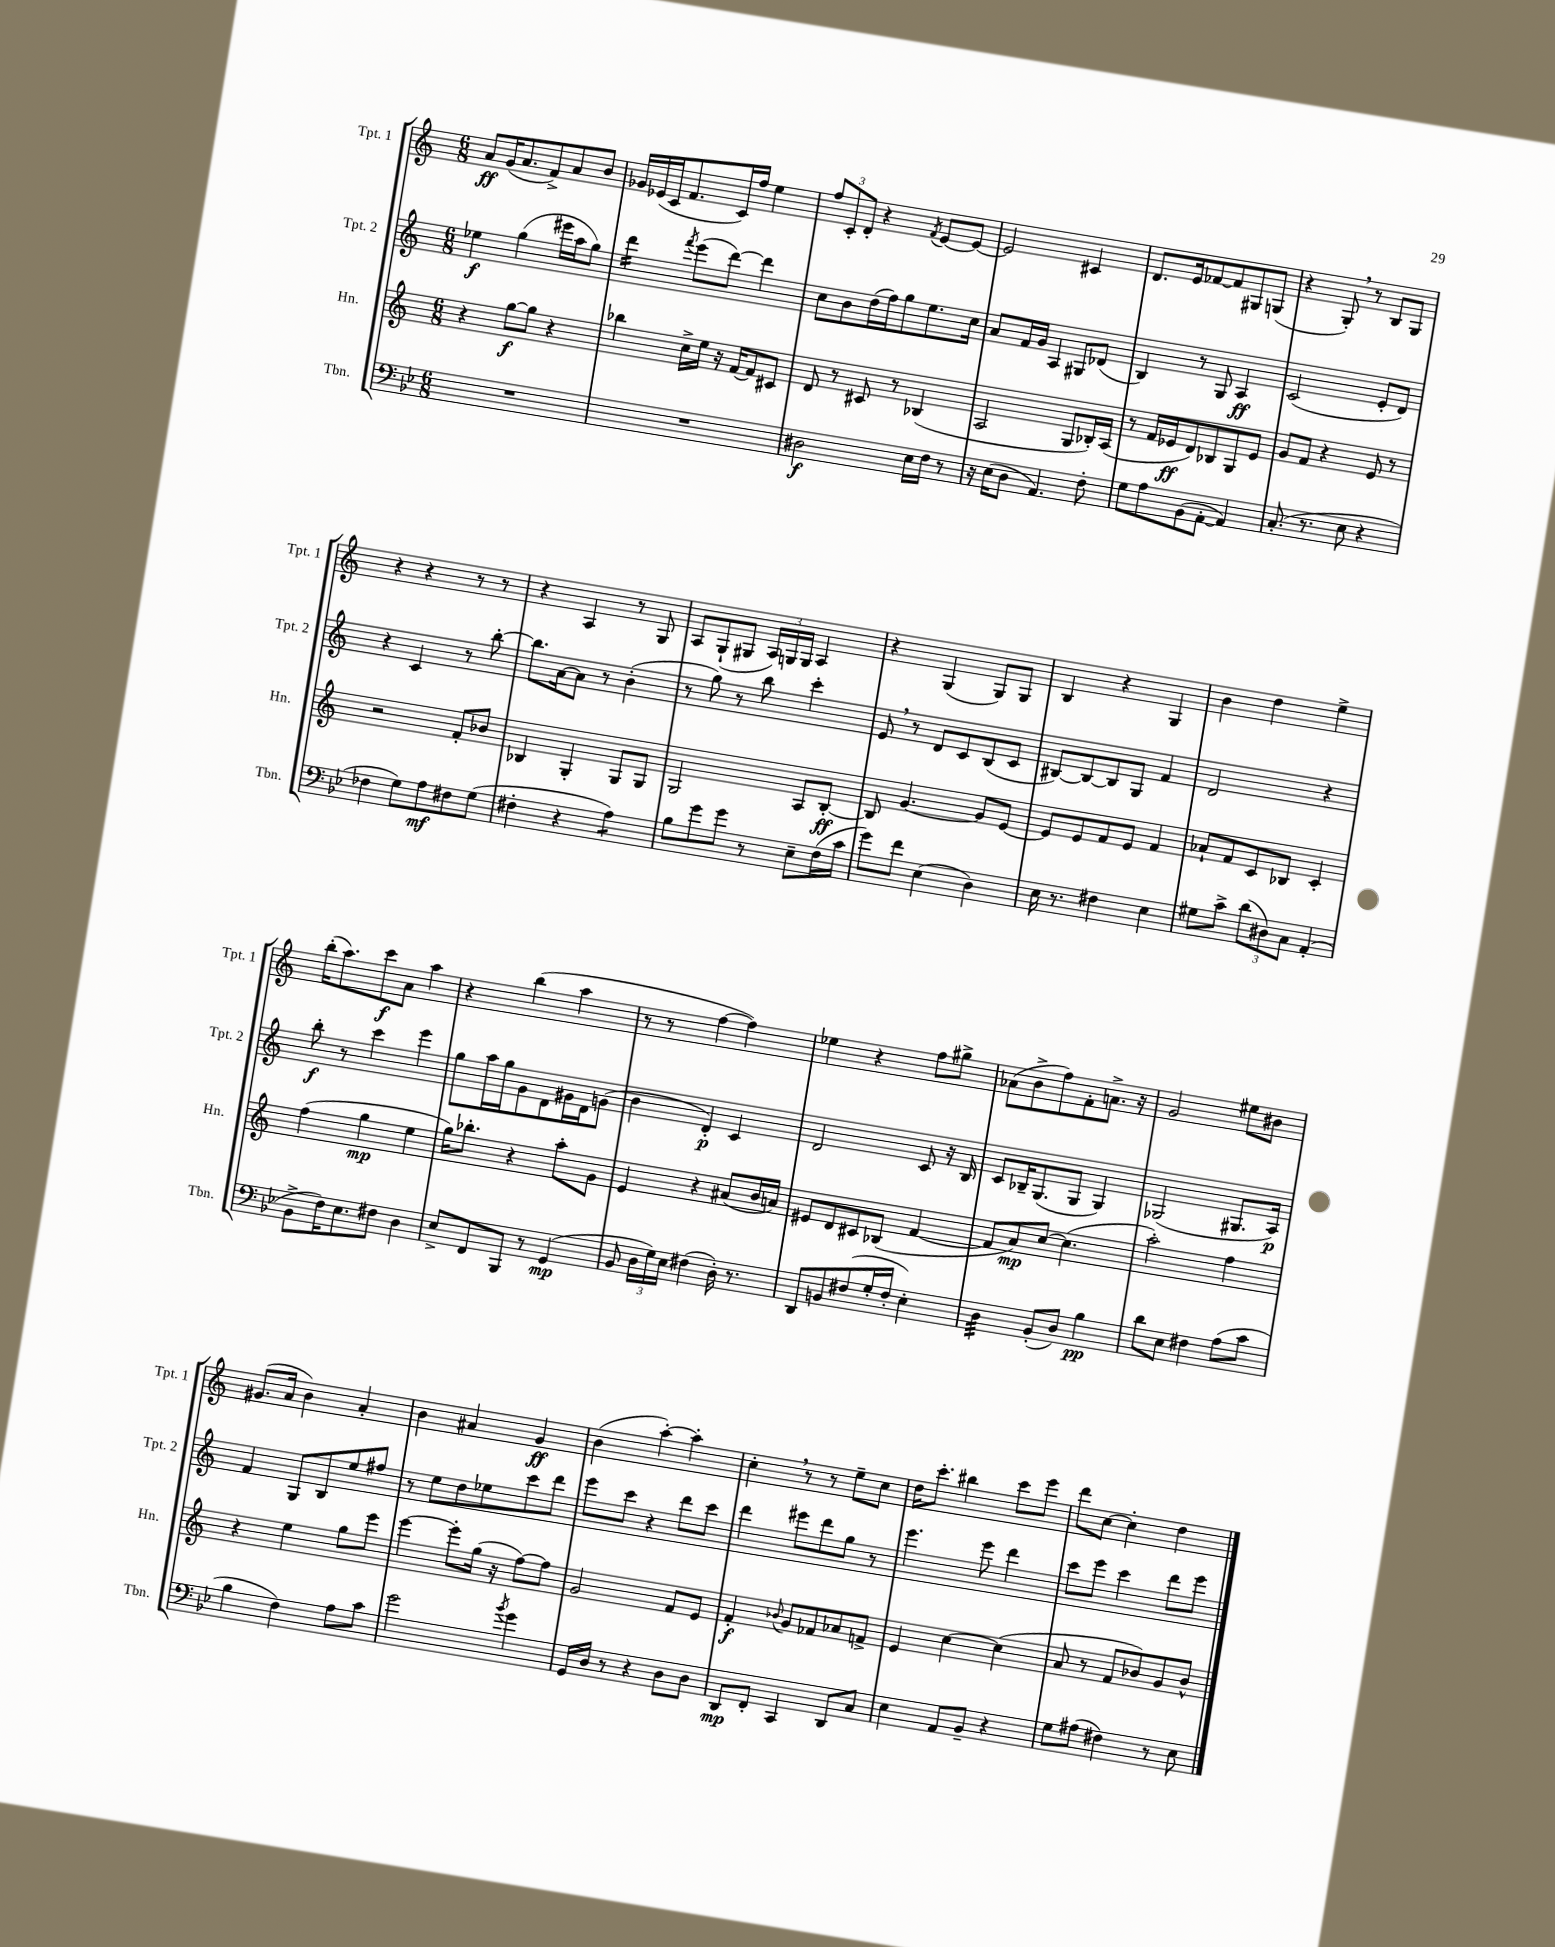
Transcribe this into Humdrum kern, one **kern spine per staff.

**kern	**kern	**kern	**kern
*staff4	*staff3	*staff2	*staff1
*clefF4	*clefG2	*clefG2	*clefG2
*k[b-e-]	*k[]	*k[]	*k[]
*M6/8	*M6/8	*M6/8	*M6/8
2.r	4r	4ee-	8a
.	.	.	(16g
.	.	.	8.a
.	[8gg	(4gg	.
.	8gg]	.	8f^)
.	4r	16eee#	8a
.	.	16aa	.
.	.	8gg)	8b
=	=	=	=
2.r	4bb-	4ddd	16g-
.	.	.	(16e-
.	.	.	16c
.	.	.	8.f
.	.	8qfff	.
.	16cc^	(8eee	.
.	16ee	.	.
.	16r	[8ddd)	16c)
.	[16f	.	16ff
.	8f]	4ddd]	4ee
.	8c#	.	.
=	=	=	=
2D#	8d	8cc	12ff
.	.	.	12c'
.	8r	8b	.
.	.	.	12d'
.	8c#	(16dd	4r
.	.	16ff)	.
.	8r	8gg	.
.	.	.	8qf
16E-	(4B-	8.ee	[8e
16F	.	.	.
8r	.	.	8e_
.	.	16cc	.
=	=	=	=
16r	2A	8a	2e]
(16E-	.	.	.
8D	.	16f	.
.	.	16g	.
4.AA)	.	4A	.
.	8G	8G#	4c#
8F'	16B-')	(8d-	.
.	(16A	.	.
=	=	=	=
8G	8r	4B)	8.d
8A	16f	.	.
.	16e-	.	16e
(8BB-	8d)	8r	[8f-
[8AA'	8B-	8G	8f-]
4AA])	8G	4A	8G#
.	8e-	.	(8G
=	=	=	=
(8.C'	8g	(2c	4r
.	8f	.	.
8.r	.	.	.
.	4r	.	8G')
8E-	.	.	8r
4r	8e	8e'	8B
.	8r	8d)	8G
=	=	=	=
4F-	2r	4r	4r
8G)	.	4c	4r
8A	.	.	.
8F#	8f'	8r	8r
(8G	8b-	[8bb'	8r
=	=	=	=
4F#'	4B-	8.bb]	4r
.	.	[16a	.
4r	4G'	8a]	4A
.	.	8r	.
4A)	8G	(4b'	8r
.	8G	.	8G
=	=	=	=
8B-	2G	8r	8A
8g	.	8gg)	(8G`
8g	.	8r	8G#
8r	.	8bb	24A)
.	.	.	24G
.	.	.	24G
8E-~	8A	4ccc'	4A
(16F	[8B'	.	.
16c	.	.	.
=	=	=	=
8g)	8B]	8e	4r
8f	[4.g	8r	.
(4E-	.	8d	(4G
.	.	8c	.
4D)	8g]	(8B	8G)
.	[8e	8c	8G
=	=	=	=
16E-	8e]	[8B#)	4B
8.r	.	.	.
.	8e	8B#_	.
4F#	8f	8B#]	4r
.	8e	8G	.
4E-	4f	4f	4G
=	=	=	=
8G#	8a-`	2d	4b
8c^	8f	.	.
(12d	8c	.	4dd
12D#)	.	.	.
.	8B-	.	.
12C	.	.	.
(4AA'	4c'	4r	4ee^
=	=	=	=
8BB-^	(4ff	8bb'	(16bb'
.	.	.	8.aa)
16F)	.	8r	.
8.E-	.	.	.
.	4gg	4ccc	8ccc
8F#	.	.	8a
4D	4ee	4eee	4aa
=	=	=	=
8E-^	16gg)	8gg	4r
.	8.bb-'	.	.
8FF	.	16aa	.
.	.	16gg	.
8BBB-	4r	8g	(4bb
8r	.	8d	.
(4GG	8aa'	16g#	4aa
.	.	16d	.
.	8g	(8g	.
=	=	=	=
8BB-	4e	4b	8r
24D	.	.	8r
24G)	.	.	.
24E-	.	.	.
(4F#	4r	4d')	[4ff
16D')	(8a#	4c	4ff])
8.r	.	.	.
.	16b	.	.
.	16a)	.	.
=	=	=	=
8DD	8e#	2d	4ee-
8BB	8d	.	.
(8F#	8c#	.	4r
16G'	(8B-	.	.
16F#'	.	.	.
4E-')	[4f	8c	8ff
.	.	16r	8gg#^
.	.	16B	.
=	=	=	=
4D	8f]	8c	(8a-
.	8a)	16B-~	8b^
.	.	(8.G	.
(8BB-'	[8cc	.	8ff)
8D)	(4.cc]	8G	8f'
4B-	.	4G)	8.a^
.	.	.	16r
=	=	=	=
8d	2aa')	(2G-	2g
8E-	.	.	.
4F#	.	.	.
(8A	4ff	8.G#	8ee#
8c	.	.	8b#
.	.	16A)	.
=	=	=	=
4B-	4r	4f	(8.g#
.	.	.	16a
4F)	4ee	8G	4b)
.	.	8B	.
8A	8gg	8ee	4a'
8c	8eee	8ff#	.
=	=	=	=
2g	[4eee	8r	4b
.	.	8ee	.
.	8eee']	8dd	4a#
.	(16gg	8ee-	.
.	16r	.	.
8qb-	.	.	.
4g	[8ff)	8ccc	4g
.	8ff]	8ddd	.
=	=	=	=
16GG	2g	8eee	(4b
16D	.	.	.
8r	.	8ccc	.
4r	.	4r	[4aa')
8D	8f	8ddd	4aa']
8D	8e	8ccc	.
=	=	=	=
8DD	4f'	4ddd	4cc'
8FF'	.	.	.
.	8qqb-	.	.
4CC	8g	8eee#	8r
.	8f-	8ddd	8r
8DD	8a-	8gg	8ee~
8C	8f^	8r	8cc
=	=	=	=
4E-	4e	4.eee	16dd
.	.	.	8.ccc'
8AA	[4cc	.	4bb#
8BB-~	.	8eee	.
4r	(4cc]	4ddd	8ccc
.	.	.	8eee
=	=	=	=
8G	8a	8ccc	8ddd
(8A#	8r	8eee	[8cc
4F#)	8f	4ccc	4cc']
.	8b-)	.	.
8r	8g	8ddd	4dd
8E-	8b-^^	8eee	.
==	==	==	==
*-	*-	*-	*-
